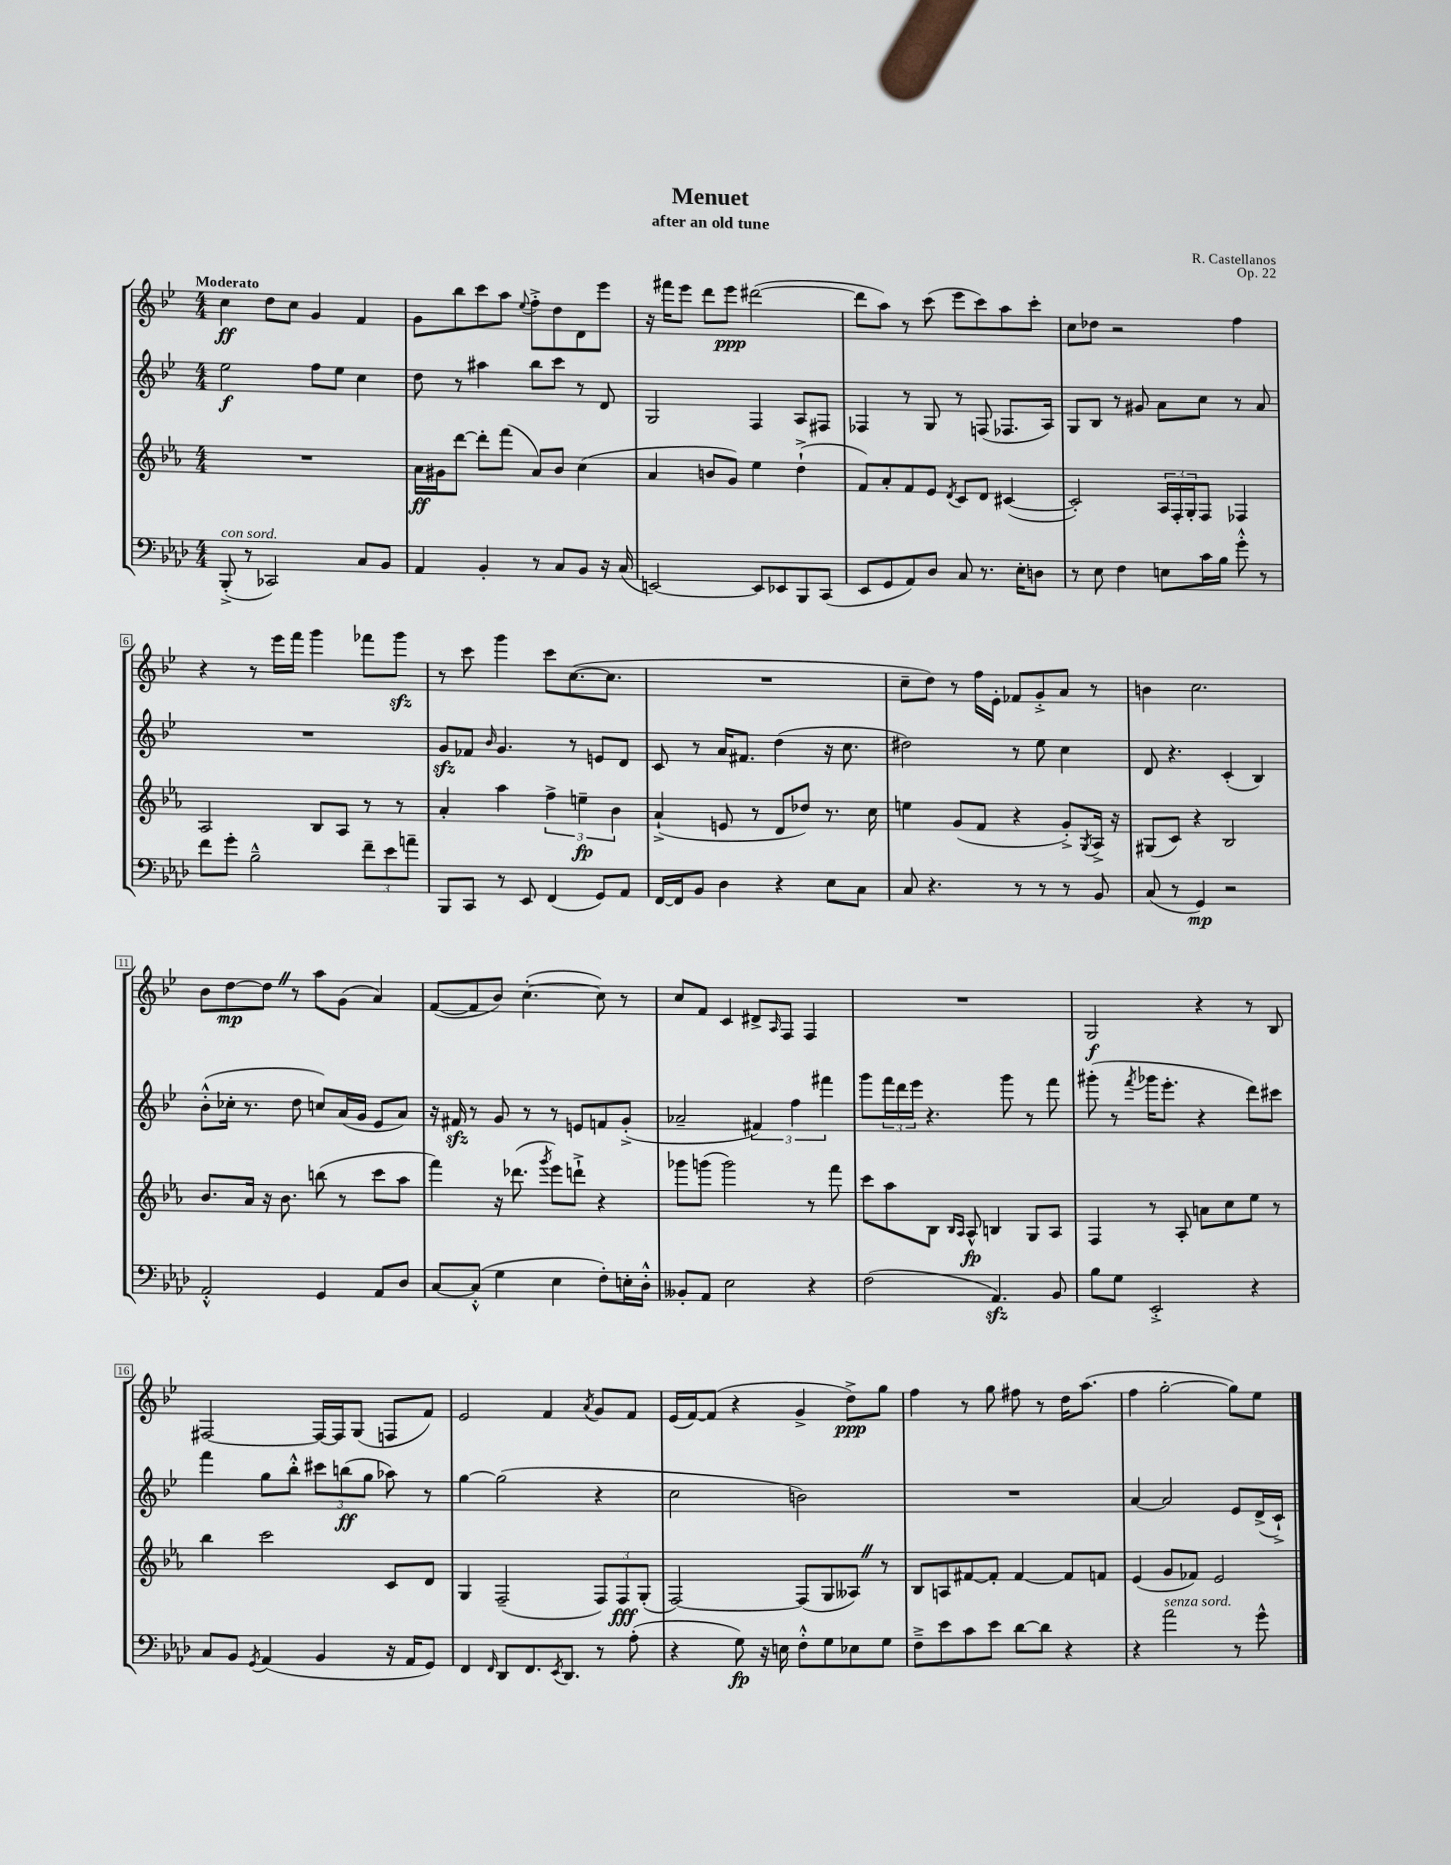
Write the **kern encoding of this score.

**kern	**dynam	**kern	**dynam	**kern	**dynam	**kern	**dynam
*part4	*part4	*part3	*part3	*part2	*part2	*part1	*part1
*staff4	*staff4	*staff3	*staff3	*staff2	*staff2	*staff1	*staff1
*clefF4	*	*clefG2	*	*clefG2	*	*clefG2	*
*k[b-e-a-d-]	*	*k[b-e-a-]	*	*k[b-e-]	*	*k[b-e-]	*
*M4/4	*	*M4/4	*	*M4/4	*	*M4/4	*
=1	=1	=1	=1	=1	=1	=1	=1
!	!	!	!	!	!	!LO:TX:a:B:t=Moderato	!
!LO:TX:a:i:t=con sord.	!	!	!	!	!	!	!
(8BBB-'^/	.	1r	.	2ee-\	f	4cc\	ff
8r	.	.	.	.	.	.	.
2CC-X/)	.	.	.	.	.	8dd\L	.
.	.	.	.	.	.	8cc\J	.
.	.	.	.	8ff\L	.	4g/	.
.	.	.	.	8ee-\J	.	.	.
8C/L	.	.	.	4cc\	.	4f/	.
8BB-/J	.	.	.	.	.	.	.
=2	=2	=2	=2	=2	=2	=2	=2
4AA-/	.	16a-\LL	ff	8dd\	.	8g\L	.
.	.	16g#X\J	.	.	.	.	.
.	.	[8ddd\J	.	8r	.	8bb-\	.
4BB-'/	.	8ddd'\L]	.	4aa#X\	.	8ccc\	.
.	.	(8fff\J	.	.	.	8aa\J	.
.	.	.	.	.	.	8qqee-/	.
8r	.	8a-/L)	.	8bb-\L	.	8ff'^\L	.
8C/L	.	8b-/J	.	8ccc\J	.	8dd\	.
8BB-/J	.	(4cc\	.	8r	.	8d\	.
16r	.	.	.	8d/	.	8eee-\J	.
(16C/	.	.	.	.	.	.	.
=3	=3	=3	=3	=3	=3	=3	=3
[2EEn/)	.	4a-/	.	2G/	.	16r	.
.	.	.	.	.	.	16fff#X\KL	.
.	.	.	.	.	.	8eee-\J	.
.	.	8bn/L	.	.	.	8ddd\L	.
.	.	8g/J)	.	.	.	8eee-\J	ppp
8EE/L]	.	4ee-\	.	4F/	.	([2ddd#X\	.
8EE-X/	.	.	.	.	.	.	.
8BBB-/	.	(4dd`^\	.	8A/L	.	.	.
(8CC/J	.	.	.	8F#X/J	.	.	.
=4	=4	=4	=4	=4	=4	=4	=4
8EE-/L	.	8f/L)	.	4F-X/	.	8ddd#\L]	.
8GG/	.	8a-'/	.	.	.	8aa\J)	.
8AA-/)	.	8f/	.	8r	.	8r	.
8D-/J	.	8e-/J	.	8G/	.	(8ccc\	.
.	.	8qd/	.	.	.	.	.
8C/	.	8c/L	.	8r	.	8eee-\L	.
8.r	.	8d/J	.	(8Fn/	.	8ccc\)	.
.	.	([4c#X/	.	8.F-X/L	.	8aa\	.
16E-'\KL	.	.	.	.	.	.	.
8Dn\J	.	.	.	.	.	8ccc'\J	.
.	.	.	.	16A/Jk)	.	.	.
=5	=5	=5	=5	=5	=5	=5	=5
8r	.	2c#'/])	.	8G/L	.	8cc\L	.
8E-\	.	.	.	8B-/J	.	8dd-X\J	.
4F\	.	.	.	8r	.	2r	.
.	.	.	.	8g#X/	.	.	.
8En\L	.	24A-/LL	.	8a\L	.	.	.
.	.	24F'/	.	.	.	.	.
.	.	24G'/J	.	.	.	.	.
16c\L	.	8F/J	.	8cc\J	.	.	.
16B-\JJ	.	.	.	.	.	.	.
8g'^^\	.	4F-X/	.	8r	.	4ff\	.
8r	.	.	.	8a/	.	.	.
!!LO:LB:g=z
=6	=6	=6	=6	=6	=6	=6	=6
8f\L	.	2A-/	.	1r	.	4r	.
8g'\J	.	.	.	.	.	.	.
2B-~^^\	.	.	.	.	.	8r	.
.	.	.	.	.	.	16eee-\LL	.
.	.	.	.	.	.	16fff\JJ	.
.	.	8B-/L	.	.	.	4ggg\	.
.	.	8A-/J	.	.	.	.	.
12f~\L	.	8r	.	.	.	8fff-X\L	.
12e-\	.	.	.	.	.	.	.
.	.	8r	.	.	.	8gggzz\J	.
12an~\J	.	.	.	.	.	.	.
=7	=7	=7	=7	=7	=7	=7	=7
8BBB-/L	.	4a-'/	.	8gzz/L	.	8r	.
8CC/J	.	.	.	8f-X/J	.	8ccc\	.
.	.	.	.	16qqb-/	.	.	.
8r	.	4aa-\	.	4.g/	.	4ggg\	.
8EE-/	.	.	.	.	.	.	.
(4FF/	.	6ff^\	.	.	.	8ccc\L	.
.	.	.	.	8r	.	([8.cc\	.
.	.	6een~\	fp	.	.	.	.
8GG/L)	.	.	.	8en/L	.	.	.
.	.	.	.	.	.	8.cc\J]	.
.	.	6b-\	.	.	.	.	.
8AA-/J	.	.	.	8d/J	.	.	.
=8	=8	=8	=8	=8	=8	=8	=8
[16FF/LL	.	(4a-`^/	.	8c/	.	1r	.
16FF/J]	.	.	.	.	.	.	.
8BB-/J	.	.	.	8r	.	.	.
4D-\	.	8en/	.	16a/KL	.	.	.
.	.	.	.	8.f#X/J	.	.	.
.	.	8r	.	.	.	.	.
4r	.	8d/L	.	(4dd\	.	.	.
.	.	8dd-X/J)	.	.	.	.	.
8E-\L	.	8.r	.	16r	.	.	.
.	.	.	.	8.cc\	.	.	.
8C\J	.	.	.	.	.	.	.
.	.	16cc\	.	.	.	.	.
=9	=9	=9	=9	=9	=9	=9	=9
8C/	.	4een\	.	2dd#X\)	.	8cc~\L	.
4.r	.	.	.	.	.	8dd\J)	.
.	.	(8g/L	.	.	.	8r	.
.	.	8f/J	.	.	.	16ff\LL	.
.	.	.	.	.	.	16e-'\JJ	.
8r	.	4r	.	8r	.	8f-X/L	.
8r	.	.	.	8ee-\	.	8g'^/	.
8r	.	8g'^/L)	.	4cc\	.	8a/J	.
.	.	8qG/	.	.	.	.	.
8BB-/	.	16A-^/Jk	.	.	.	8r	.
.	.	16r	.	.	.	.	.
=10	=10	=10	=10	=10	=10	=10	=10
(8C/	.	(8G#X/L	.	8d/	.	4bn\	.
8r	.	8c/J)	.	4.r	.	.	.
4GG/)	mp	4r	.	.	.	2.cc\	.
2r	.	2B-/	.	(4c'/	.	.	.
.	.	.	.	4B-/)	.	.	.
!!LO:LB:g=z
=11	=11	=11	=11	=11	=11	=11	=11
2AA-'^^/	.	8.b-/L	.	(8b-'^^\L	.	8b-\L	.
.	.	.	.	16cc-X'\Jk	.	[8dd\	mp
.	.	16a-/Jk	.	8.r	.	.	.
.	.	16r	.	.	.	8ddZ\J]	.
.	.	8.b-\	.	.	.	.	.
.	.	.	.	8dd\	.	8r	.
4GG/	.	(8bbn\	.	8ccn/L)	.	8aa\L	.
.	.	8r	.	(16a/L	.	(8g\J	.
.	.	.	.	16g/JJ	.	.	.
8AA-/L	.	8ccc\L	.	8e-/L	.	4a/)	.
8D-/J	.	8aa-\J	.	8a/J)	.	.	.
=12	=12	=12	=12	=12	=12	=12	=12
[8C/L	.	4fff\)	.	16r	.	([8f/L	.
.	.	.	.	16f#Xzz/	.	.	.
(8C'^^/J]	.	.	.	8r	.	8f/]	.
4G\	.	16r	.	8g/	.	8b-/J)	.
.	.	(8.ddd-X\	.	.	.	.	.
.	.	.	.	8r	.	([4.cc'\	.
.	.	8qggg/	.	.	.	.	.
4E-\	.	8eee-\L)	.	8r	.	.	.
.	.	8dddn`^\J	.	8en/L	.	.	.
8F'\L)	.	4r	.	8fn/	.	8cc\])	.
16En'\L	.	.	.	(8g'^/J	.	8r	.
16D-'^^\JJ	.	.	.	.	.	.	.
=13	=13	=13	=13	=13	=13	=13	=13
8BB--X'/L	.	8ggg-X\L	.	2a-X~/	.	8cc/L	.
8AA-/J	.	(8gggn\J	.	.	.	8f/J	.
2E-\	.	2ggg\)	.	.	.	4c/	.
.	.	.	.	6f#X/)	.	8d#X^/L	.
.	.	.	.	.	.	16qqA/	.
.	.	.	.	.	.	8F/J	.
.	.	.	.	6ff\	.	.	.
4r	.	8r	.	.	.	4F/	.
.	.	.	.	6fff#X\	.	.	.
.	.	8fff\	.	.	.	.	.
=14	=14	=14	=14	=14	=14	=14	=14
(2F\	.	8ccc\L	.	8ggg\L	.	1r	.
.	.	8aa-\	.	24fff\L	.	.	.
.	.	.	.	24ddd\	.	.	.
.	.	.	.	24eee-\JJ	.	.	.
.	.	8B-\J	.	4.r	.	.	.
.	.	16qqB-/LL	.	.	.	.	.
.	.	16qqA-/JJ	.	.	.	.	.
.	.	8A-^^/	fp	.	.	.	.
4.AA-zz/)	.	4Bn/	.	.	.	.	.
.	.	.	.	8ggg\	.	.	.
.	.	8G/L	.	8r	.	.	.
8BB-/	.	8A-/J	.	8fff\	.	.	.
=15	=15	=15	=15	=15	=15	=15	=15
8B-\L	.	4F/	.	(8ggg#X'\	.	2G/	f
8G\J	.	.	.	8r	.	.	.
.	.	.	.	8qfff/	.	.	.
2EE-'^/	.	8r	.	16ggg-X\KL	.	.	.
.	.	.	.	8.eee-'\J	.	.	.
.	.	8A-'/	.	.	.	.	.
.	.	8an\L	.	4r	.	4r	.
.	.	8cc\	.	.	.	.	.
4r	.	8ee-\J	.	8ddd\L)	.	8r	.
.	.	8r	.	8ccc#X\J	.	8B-/	.
!!LO:LB:g=z
=16	=16	=16	=16	=16	=16	=16	=16
8C/L	.	4bb-\	.	4fff\	.	[2F#X/	.
8BB-/J	.	.	.	.	.	.	.
8qGG/	.	.	.	.	.	.	.
(4AA-/	.	2ccc\	.	8gg\L	.	.	.
.	.	.	.	8bb-'^^\J	.	.	.
4BB-/	.	.	.	12ccc#X\L	.	16F#/LL_	.
.	.	.	.	.	.	16F#/J]	.
.	.	.	.	(12bbn\	ff	.	.
.	.	.	.	.	.	(8G/J	.
.	.	.	.	12gg\J	.	.	.
16r	.	8c/L	.	8aa-X\)	.	8Fn/L	.
16AA-/KL	.	.	.	.	.	.	.
8GG/J)	.	8d/J	.	8r	.	8f/J)	.
=17	=17	=17	=17	=17	=17	=17	=17
4FF/	.	4G/	.	[4gg\	.	2e-/	.
16qqFF/	.	.	.	.	.	.	.
8DD-/L	.	(2F~/	.	(2gg\]	.	.	.
8.FF/	.	.	.	.	.	.	.
.	.	.	.	.	.	4f/	.
8qEE-/	.	.	.	.	.	.	.
8.DD-/J	.	.	.	.	.	.	.
.	.	.	.	.	.	8qa/	.
8r	.	12F/L)	.	4r	.	8g/L	.
.	.	12F/	fff	.	.	.	.
(8A-'\	.	.	.	.	.	8f/J	.
.	.	(12G'/J	.	.	.	.	.
=18	=18	=18	=18	=18	=18	=18	=18
4r	.	[2F/)	.	2cc\	.	(16e-/LL	.
.	.	.	.	.	.	[16f/J)	.
.	.	.	.	.	.	(8f/J]	.
8G\)	fp	.	.	.	.	4r	.
16r	.	.	.	.	.	.	.
16En\	.	.	.	.	.	.	.
8F'^^\L	.	(8F/L]	.	2bn\)	.	4g^/	.
8G\	.	8G/	.	.	.	.	.
8E-X\	.	8A--XZ/J)	.	.	.	8dd^\L)	ppp
8G\J	.	8r	.	.	.	8gg\J	.
=19	=19	=19	=19	=19	=19	=19	=19
8F~^\L	.	8B-/L	.	1r	.	4ff\	.
8e-\	.	8An/	.	.	.	.	.
8c\	.	[8f#X/	.	.	.	8r	.
8e-\J	.	8f#'/J]	.	.	.	8gg\	.
[8d-\L	.	[4f#/	.	.	.	8ff#X\	.
8d-\J]	.	.	.	.	.	8r	.
4r	.	8f#/L]	.	.	.	16dd\KL	.
.	.	.	.	.	.	(8.aa\J	.
.	.	8fn/J	.	.	.	.	.
=20	=20	=20	=20	=20	=20	=20	=20
4r	.	(4e-/	.	[4a/	.	4ff\	.
!LO:TX:a:i:t=senza sord.	!	!	!	!	!	!	!
2a-\	.	8g/L	.	2a/]	.	[2gg'\	.
.	.	8f-X/J)	.	.	.	.	.
.	.	2e-/	.	.	.	.	.
8r	.	.	.	8e-/L	.	8gg\L])	.
8g^^\	.	.	.	(16d^/L	.	8ee-\J	.
.	.	.	.	16c`^/JJ)	.	.	.
==	==	==	==	==	==	==	==
*-	*-	*-	*-	*-	*-	*-	*-
